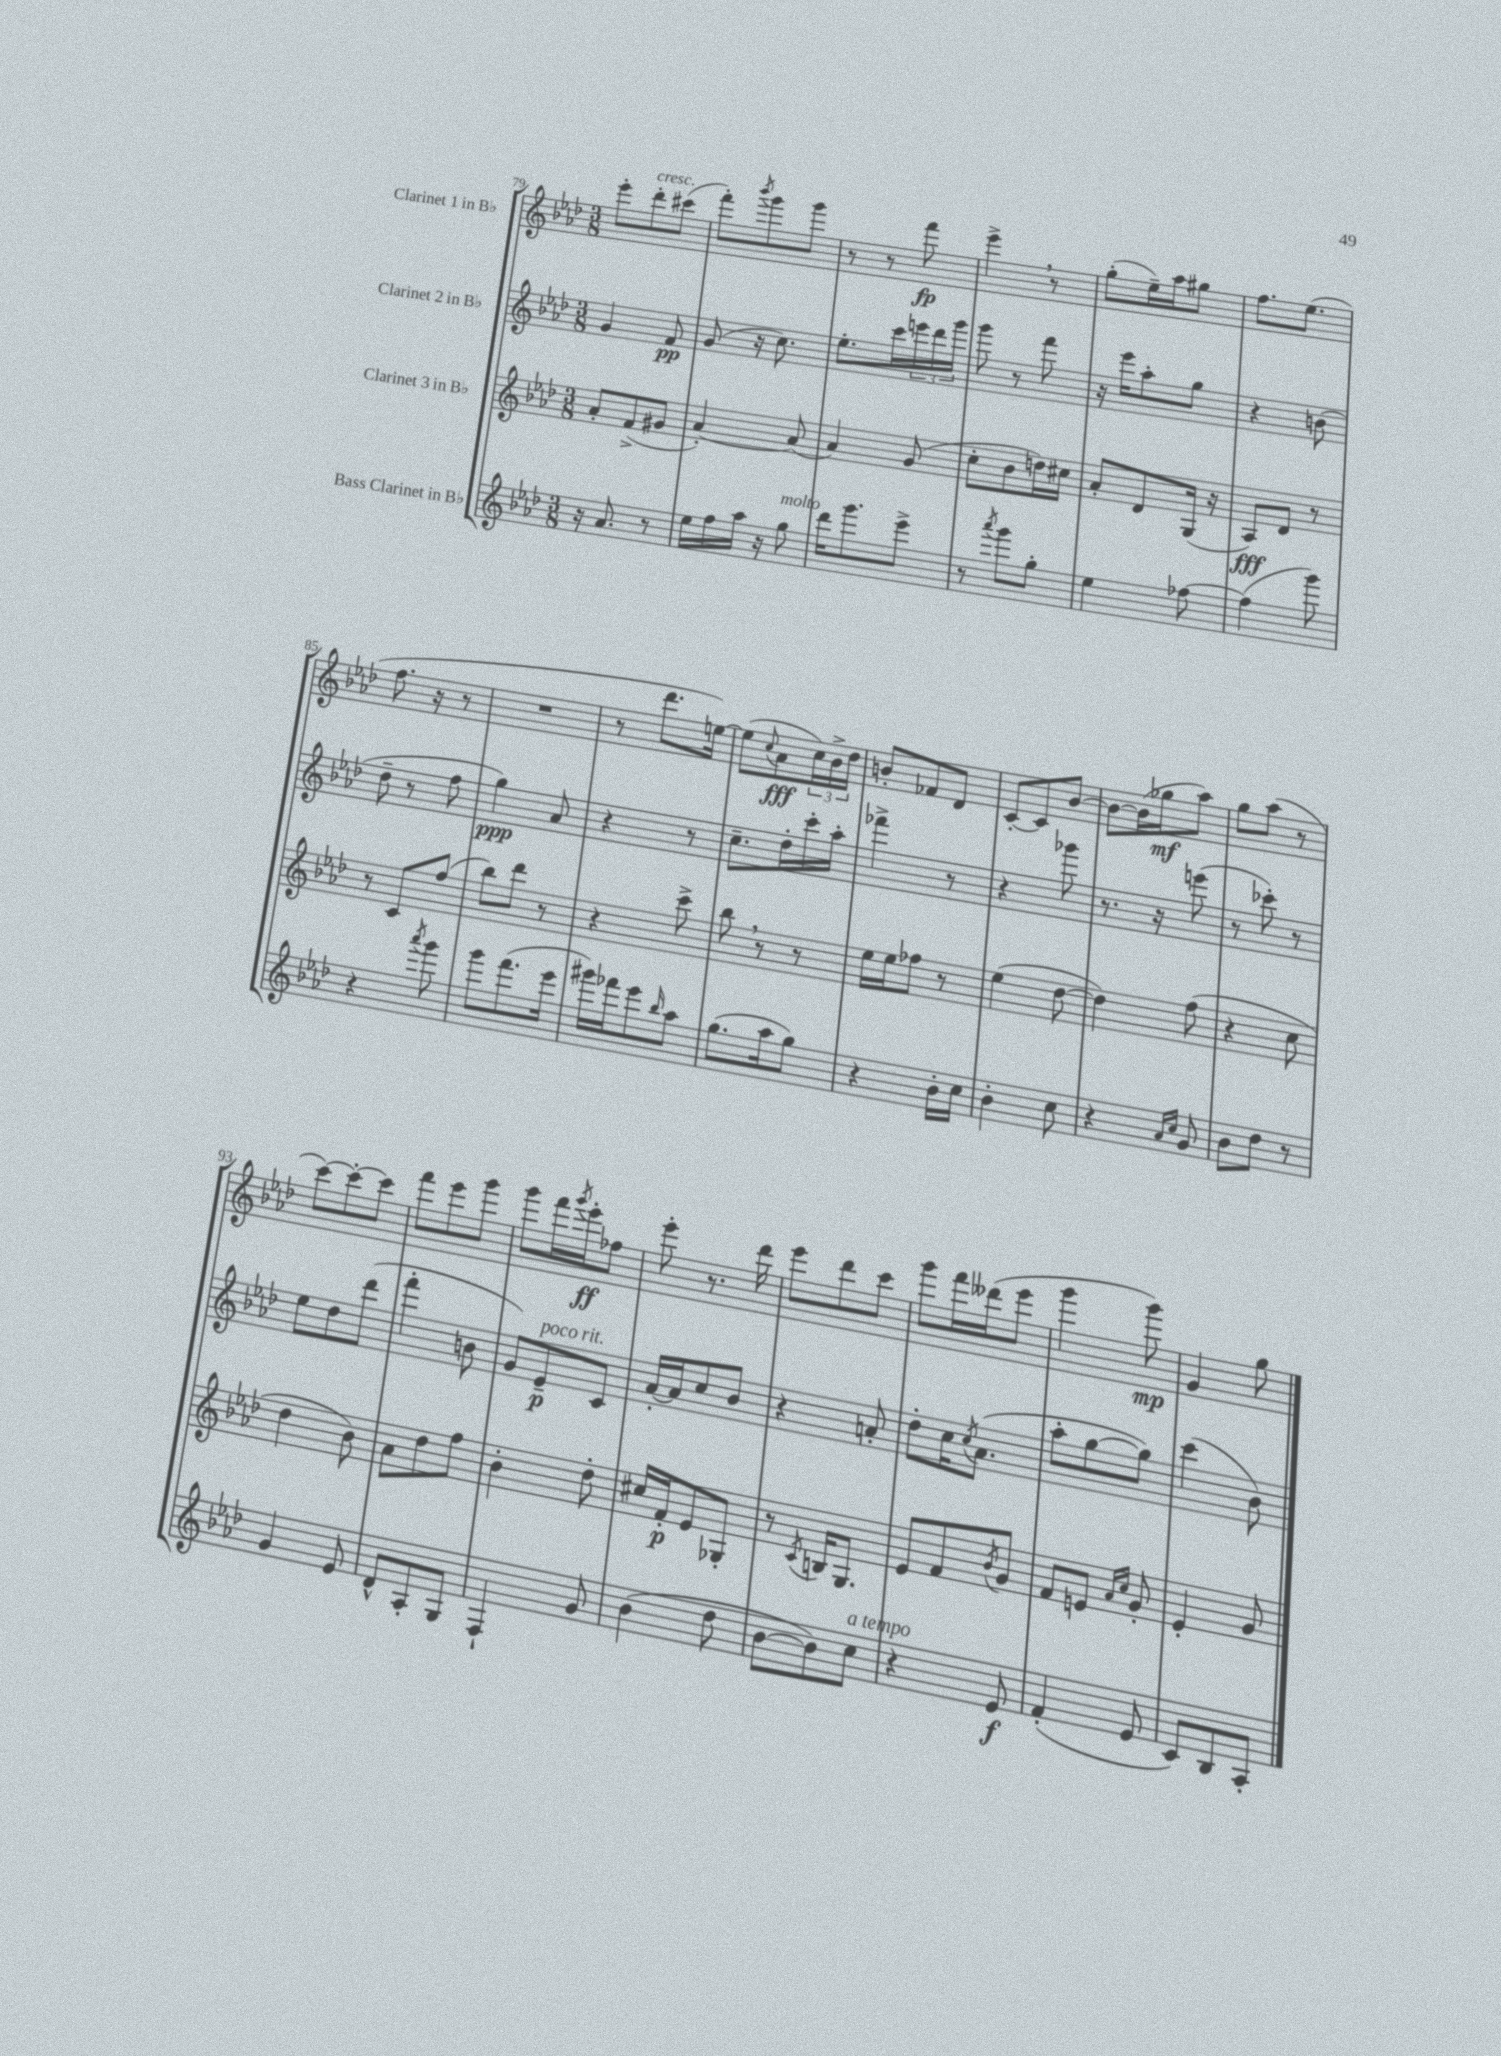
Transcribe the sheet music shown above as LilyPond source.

<<
\new StaffGroup <<
\new Staff = "s0" \with { instrumentName = "Clarinet 1 in Bb" } {
    \clef treble \key aes \major \numericTimeSignature \time 3/8
    ees'''8-. des'''8-.^\markup { \italic "cresc." } cis'''8( |
    f'''8-.) \acciaccatura { bes'''8 } g'''8 g'''8 |
    r8 r8 f'''8\fp |
    ees'''4-> \breathe r8 |
    g''8-.( ees''16--) aes''16 gis''8 |
    f''8. ees''8.( |
    f''8. r16 r8 |
    R4. |
    r8 des'''8. e''16~) |
    e''8( \appoggiatura { c''8 } aes'8\fff \tuplet 3/2 { c''16) bes'16-> des''16 } |
    b'8-. fes'8 des'8 |
    c'8~-. c'8 bes'8~ |
    bes'8~ bes'16( ges''16\mf aes''8) |
    g''8 aes''8( r8 |
    c'''8~) c'''8~-. c'''8 |
    f'''8 ees'''8 g'''8 |
    g'''8 f'''16 \acciaccatura { g'''8 } ees'''16-.\ff fes''8 |
    ees'''8-. r8. des'''16 |
    ees'''8 des'''8 c'''8 |
    g'''8 f'''16 deses'''16( ees'''8 |
    g'''4 g'''8\mp) |
    g'4 g''8 \bar "|." |
}
\new Staff = "s1" \with { instrumentName = "Clarinet 2 in Bb" } {
    \clef treble \key aes \major \numericTimeSignature \time 3/8
    g'4 f'8\pp |
    g'8( r16 c''8.) |
    ees''8.-. c'''16 \tuplet 3/2 { e'''16 des'''16 g'''16 } |
    g'''8 r8 f'''8 |
    r16 ees'''16 aes''8-. g''8 |
    r4 b'8( |
    des''8-- r8 f''8 |
    g''4\ppp) aes'8 |
    r4 r8 |
    c''8.-- des''16-. c'''16-. aes''16-. |
    fes'''4-> r8 |
    r4 ges'''8 |
    r8. r16 e'''8( |
    r8 ces'''8-.) r8 |
    ees''8 des''8 des'''8( |
    f'''4-. b'8 |
    g'8) ees'8--\p^\markup { \italic "poco rit." } c'8 |
    aes'16~-. aes'16 c''8 bes'8 |
    r4 a'8-. |
    des''8-. c''16 \acciaccatura { c''8 } aes'8.( |
    aes''8-. g''8~ g''8) |
    c'''4( bes'8) \bar "|." |
}
\new Staff = "s2" \with { instrumentName = "Clarinet 3 in Bb" } {
    \clef treble \key aes \major \numericTimeSignature \time 3/8
    aes'8-. f'8->( gis'8 |
    aes'4~-.) aes'8( |
    aes'4) g'8( |
    c''8-. bes'8 d''16) cis''16 |
    aes'8-. des'8 g16( r16 |
    aes8\fff) des'8 r8 |
    r8 c'8 f''8( |
    bes''8) des'''8 r8 |
    r4 c'''8-> |
    bes''8 \breathe r8 r8 |
    ees''16 ees''16 fes''8 r8 |
    ees''4( des''8~ |
    des''4) f''8( |
    r4 c''8 |
    des''4 bes'8) |
    aes'8 des''8 f''8 |
    bes'4-. des''8-. |
    cis''16 f'16-.\p ees'8 ges8-. |
    r8 \acciaccatura { c'8 } b16 g8. |
    ees'8 f'8 \acciaccatura { bes'8 } g'8 |
    f'8 e'8 \grace { aes'16 c''16 } g'8-. |
    ees'4-. g'8 \bar "|." |
}
\new Staff = "s3" \with { instrumentName = "Bass Clarinet in Bb" } {
    \clef treble \key aes \major \numericTimeSignature \time 3/8
    r16 aes'8. r8 |
    ees''16 f''16 aes''16 r16 g''8^\markup { \italic "molto" } |
    des'''16 g'''8. ees'''8-> |
    r8 \acciaccatura { aes'''8 } g'''8 g''8-. |
    ees''4 fes''8~ |
    fes''4( g'''8) |
    r4 \acciaccatura { aes'''8 } g'''8 |
    g'''8 f'''8.( ees'''16 |
    gis'''16) fes'''16 ees'''8 \grace { bes''16 } aes''8 |
    g''8.( aes''16 g''8) |
    r4 bes'16-. c''16 |
    bes'4-. c''8 |
    r4 \grace { aes'16 c''16 } g'8 |
    bes'8 des''8 r8 |
    g'4 ees'8 |
    des'8-^ aes8-. g8 |
    f4-! g'8 |
    bes'4( des''8 |
    bes'8~ bes'8) c''8^\markup { \italic "a tempo" } |
    r4 ees'8\f |
    f'4-.( ees'8 |
    c'8) bes8 aes8-. \bar "|." |
}
>>
>>
\layout { \context { \Score currentBarNumber = #79 } }
